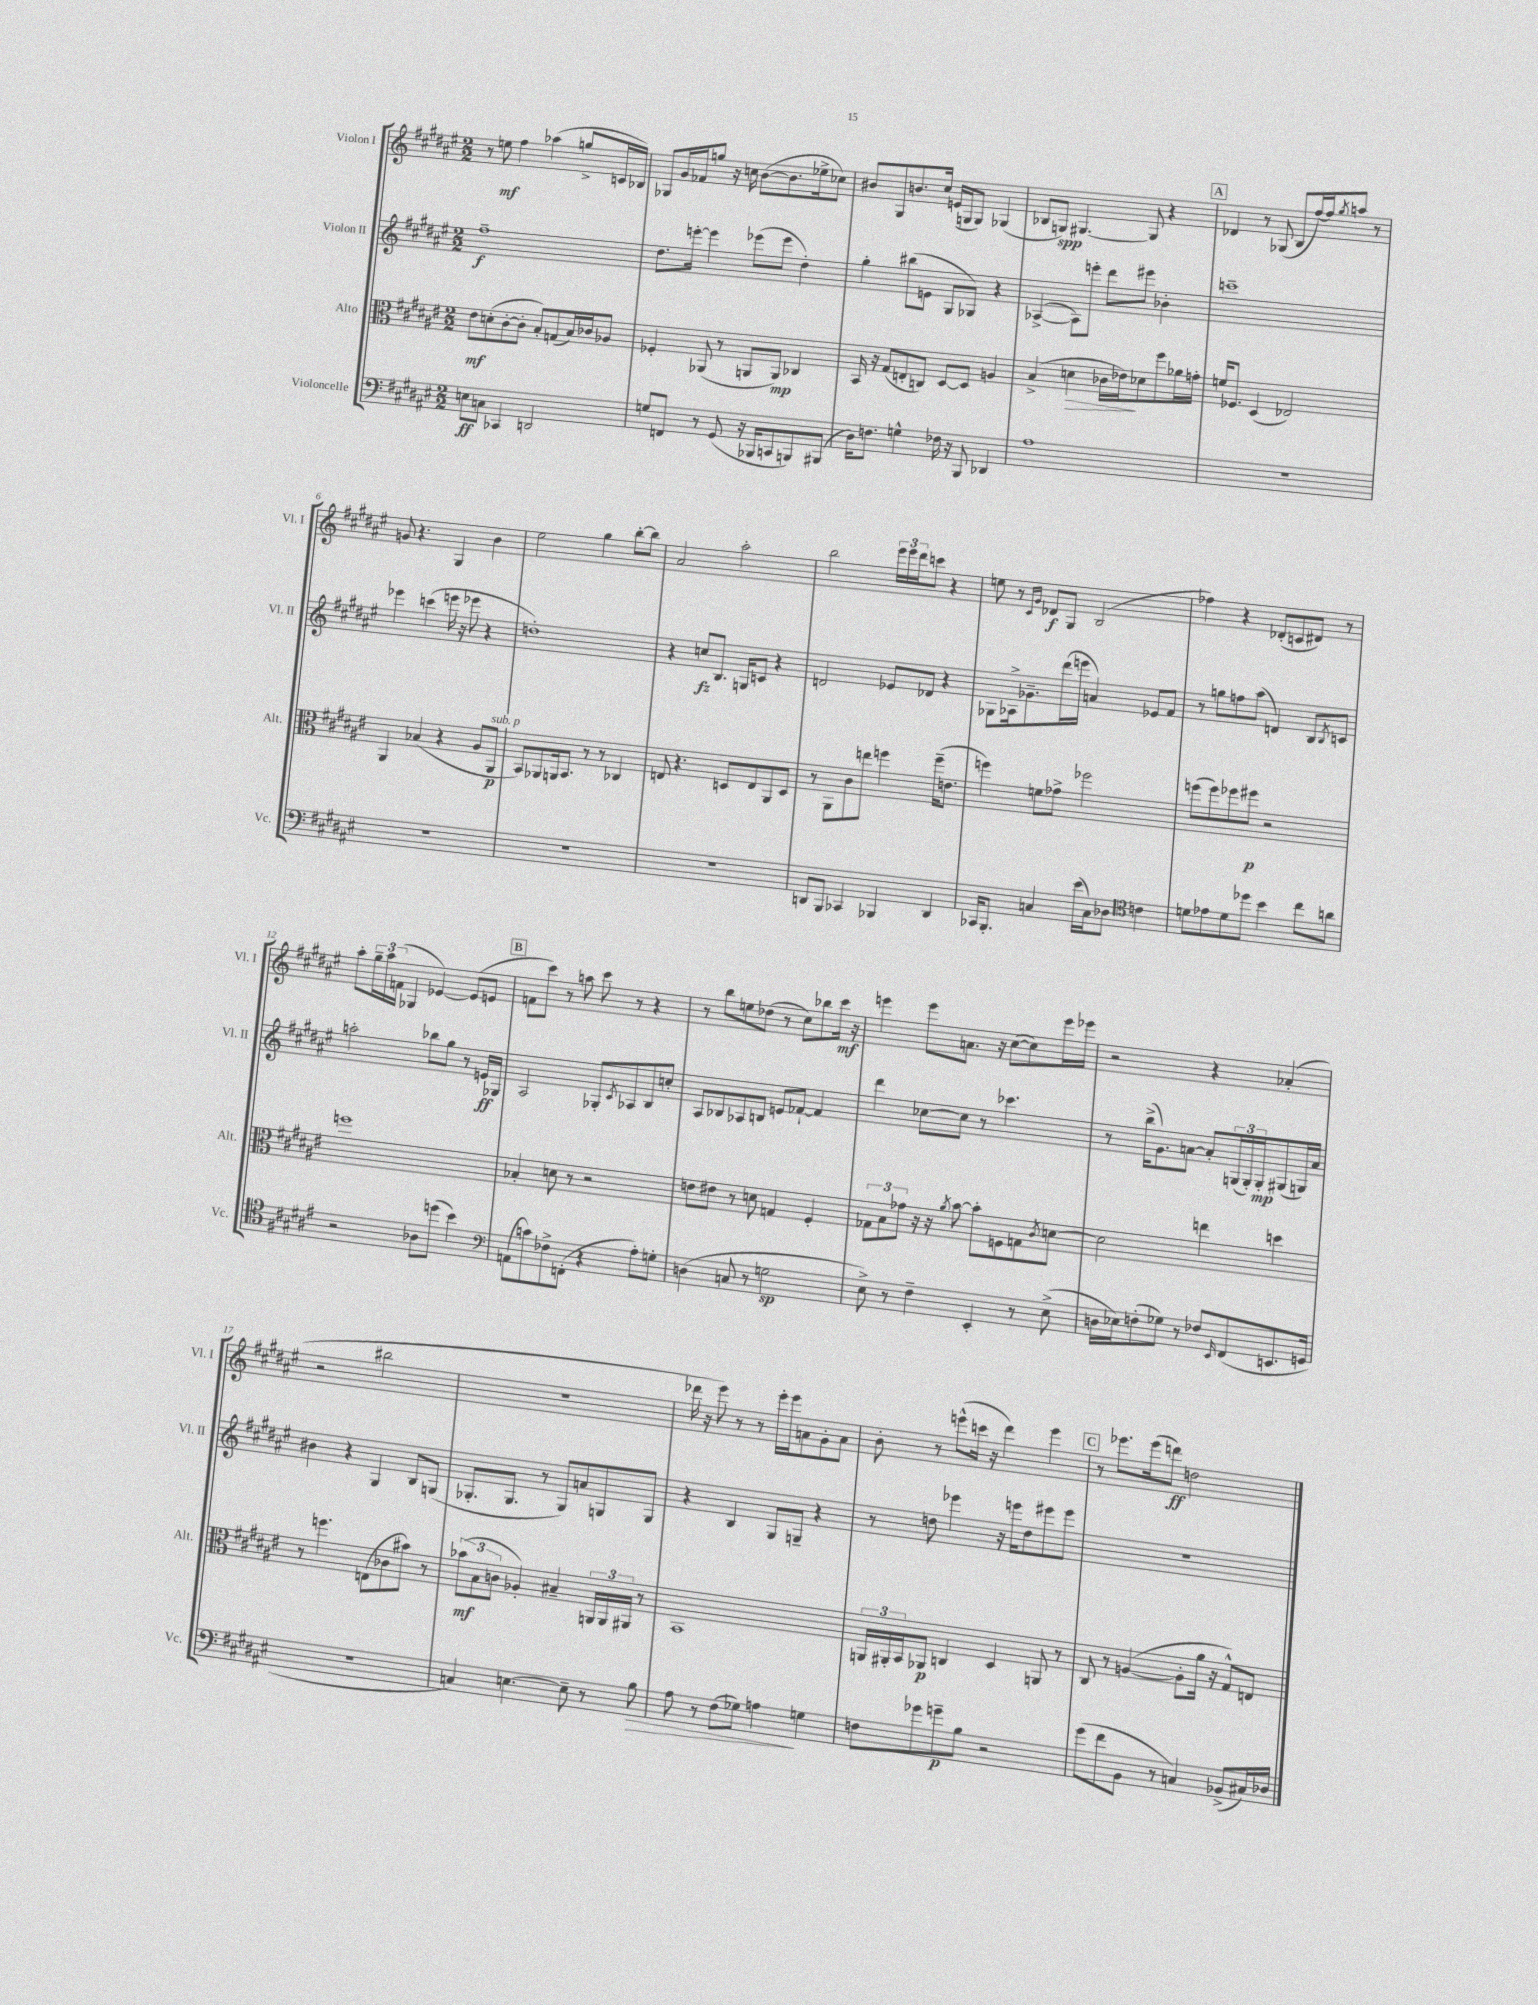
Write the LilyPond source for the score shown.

<<
\new StaffGroup <<
\new Staff = "s0" \with { instrumentName = "Violon I" shortInstrumentName = "Vl. I" } {
    \clef treble \key fis \major \numericTimeSignature \time 2/2
    r8 e''8\mf fis''4 aes''4( g''8-> c'16 bes16) |
    ges8 gis'16 fes'16 g''8 r16 c''16 b'8~( b'8. ees''16-> ces''8) |
    bis'8 gis8 b'8. cis''16 e'16( g16 g8) ges4( |
    bes8 g8\spp) gis4.~ gis8 r4 |
    \mark \markup { \box "A" } des'4 r8 ges8( b8 fis''16~) fis''16 \acciaccatura { gis''8 } a''8 r8 |
    g'8 r4. gis4 b'4 |
    eis''2 gis''4 b''8~-. b''8 |
    ais'2 ais''2-. |
    b''2 \tuplet 3/2 { eis'''16 eis'''16 dis'''16 } c'''8 r4 |
    e''8 r8 \grace { cis'16 gis'16 } des'8\f gis8 b2( |
    fes''4) r4 des'8-.( c'8 dis'8) r8 |
    ais''8-. \tuplet 3/2 { gis''16-- ais''16 f'16( } ges4 ees'4~) ees'8( e'8 |
    \mark \markup { \box "B" } f'8 cis'''8) r8 a''8 cis'''8 r8 r4 |
    r8 b''8 e''8 des''8( r8 cis''8) bes''8 cis'''16\mf r16 |
    e'''4 e'''8 a'8. r16 cis''8~( cis''8) e'''16 ees'''16 |
    r2 r4 aes'4-.( |
    r2 bis''2 |
    R1 |
    des'''16 r16 eis'''8) r8 r8 eis'''16-. eis'''16 a'8 gis'8-. a'8 |
    b'8-. r8 e'''8-^( c'''16 r16 dis'''4) e'''4 |
    \mark \markup { \box "C" } r8 ees'''8. ees'''16( d'''8\ff) d''2 \bar "|." |
}
\new Staff = "s1" \with { instrumentName = "Violon II" shortInstrumentName = "Vl. II" } {
    \clef treble \key fis \major \numericTimeSignature \time 2/2
    fis''1--\f |
    dis''8. e'''16~-. e'''4 ees'''8( ees'''8 dis''4-.) |
    gis''4-. bis''8( e'8 gis8 ges8) r4 |
    aes4~->( aes8) e'''8-. dis'''8 eis'''8 bes'4-. |
    \mark \markup { \box "A" } c'''1-- |
    ees'''4 c'''4( e'''16 r16 ees'''8 r4 |
    d''1-.) |
    r4 c''8\fz b8. g16 c'8 r4 |
    d'2 ees'8 des'8 r4 |
    ges8 aes16-> ges'8.-- dis'''16( e'''16 a'4) ees'8 fis'8 |
    r8 g''8 f''8 ais''8( d'4) b8 \acciaccatura { b8 } c'8 |
    a''2-. bes''8 gis''8 r8 e'16\ff ges16 |
    \mark \markup { \box "B" } ais2 ges8-. \acciaccatura { cis'8 } aes8 b8 c''8-. |
    ais8 bes8 aes8 b8 e'8 fes'8~-! fes'4 |
    dis'''4 ces''8~ ces''8 r8 ces'''4. |
    r8 b''16->( gis'8.) a'8~ a'8-. \tuplet 3/2 { g16( g16-.) g16-.\mp } gis8( g16) a'16 |
    bis'4 r4 gis4 b8 g8( |
    ges8.-. ges8. r8 ges8) a'8 g8 g8 |
    r4 b4 gis8 g8-- r4 |
    r8 d''8 ees'''4 r16 e'''16 d''8 eis'''8 eis'''8 |
    \mark \markup { \box "C" } r1 \bar "|." |
}
\new Staff = "s2" \with { instrumentName = "Alto" shortInstrumentName = "Alt." } {
    \clef alto \key fis \major \numericTimeSignature \time 2/2
    eis'8\mf d'8-.( cis'8~-. cis'8-. b8-.) g8( b16) ces'16 aes8 |
    fes4-. aes,8( r8 a,8 a,8\mp) ces4 |
    b,16 r16 gis8( e8-. c8) dis8~ dis8 a4 |
    b4->( d'4\> ces'16 ees'16\!) des'8 fis''8 aes'16 g'16-. |
    \mark \markup { \box "A" } f'16 fes8. dis4( ees2) |
    ais,4 bes4( r4 ais8 ais,8\p^\markup { \italic "sub. p" } |
    b,8) aes,8 a,16 b,8. r8 r8 ces4 |
    e8 r4. d8 e8 ais,8 d8 |
    r8 ais,8 cis'8 e''8 f''4 f''16--( e'8. |
    f''4) f'8 ges'8-> fes''2 |
    f''8( f''8) fes''8 fis''8\p r2 |
    f''1 |
    \mark \markup { \box "B" } bes4-. d'8 r8 r2 |
    e'8 eis'8 r8 d'8 g4 fis4-. |
    \tuplet 3/2 { ges8 b8 ges'8 } r16 r16 \acciaccatura { ais'8 } b'8~ b'8-. f8 g8 \acciaccatura { cis'8 } d'8~ |
    d'2 e''4 d''4 |
    r8 f''4. e8( ces'8 bis'8) r8 |
    \tuplet 3/2 { bes'8\mf( b8 c'8 } aes4-.) bis4-- \tuplet 3/2 { a,16 a,16 ais,16 } r8 |
    b,1 |
    \tuplet 3/2 { a,16 ais,16-. b,16 } aes,8\p c4 dis4 a,8 r8 |
    \mark \markup { \box "C" } cis8 r8 a4~( a8-. ais'16 r16 gis8-^) e8 \bar "|." |
}
\new Staff = "s3" \with { instrumentName = "Violoncelle" shortInstrumentName = "Vc." } {
    \clef bass \key fis \major \numericTimeSignature \time 2/2
    e8\ff c8 ces,4 d,2 |
    g8 f,8 r8 gis,8( r16 bes,,16 c,8 b,,8) bis,,8( |
    dis16) f8. g4-^ fes16 r16 b,,8 des,4 |
    ais1 |
    \mark \markup { \box "A" } R1 |
    R1 |
    R1 |
    R1 |
    d,8 b,,8 ces,4 bes,,4 d,4 |
    ces,16 b,,8.-. c4 eis'16( c16) des8 \clef tenor c'4 |
    d'8 ees'8 d'8 des''8 b'4 cis''8 a'8 |
    r2 aes8 d''8( b'4) |
    \mark \markup { \box "B" } \clef bass a,8( c'8) fes8-> f,8-.( r4 ais8-.) g8-. |
    d4( c8 r8 g2\sp |
    eis8->) r8 fis4-- eis,4-. r8 eis8->( |
    d16 ees16) f8-.( ges8) r8 fes8 \grace { eis,16 } fis,8( e,8. g,16 |
    R1 |
    c4) e4.~ e8-- r8 b8\> |
    ais8 r8 fis8( ges8) a4\! g4 |
    f8 ges'8 g'8--\p b8 r2 |
    \mark \markup { \box "C" } gis'8( fis'8 b,8 r8 c4) bes,8->( cis16) des16 \bar "|." |
}
>>
>>
